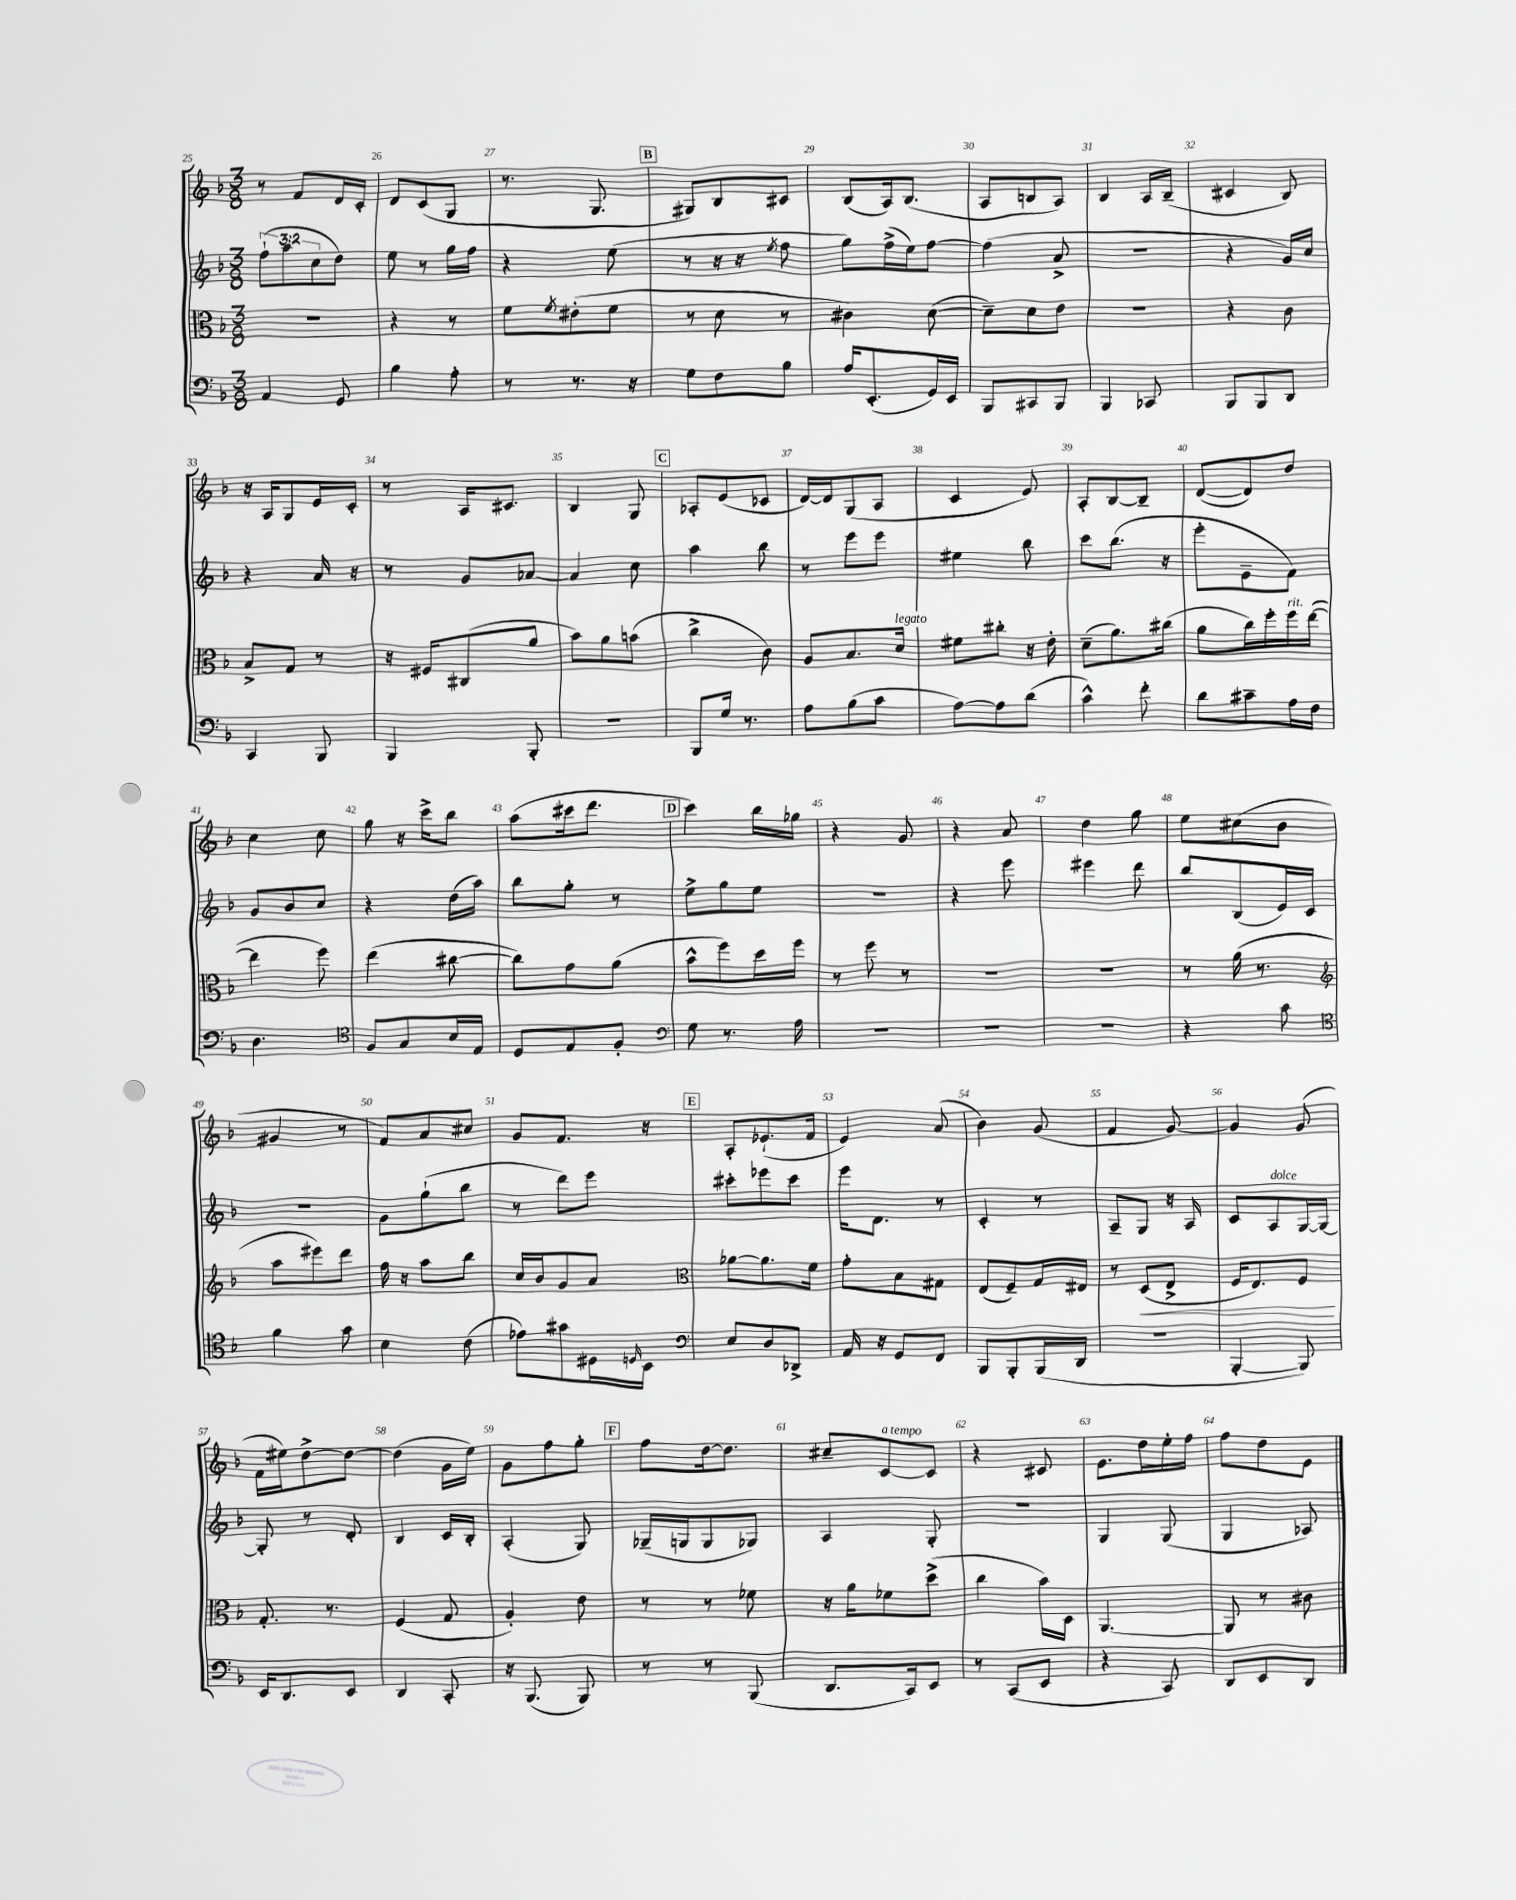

**kern	**kern	**kern	**kern
*staff4	*staff3	*staff2	*staff1
*clefF4	*clefC3	*clefG2	*clefG2
*k[b-]	*k[b-]	*k[b-]	*k[b-]
*M3/8	*M3/8	*M3/8	*M3/8
4AA	4.r	(12ff`	8r
.	.	12aa	.
.	.	.	8f
.	.	12cc	.
8GG	.	8dd)	16d
.	.	.	16c'
=	=	=	=
4B-	4r	8ee	8d
.	.	8r	(8c
8A'	8r	16gg	8G
.	.	16ff	.
=	=	=	=
8r	8f	4r	8.r
.	8qf	.	.
8.r	(8e#'	.	.
.	.	.	8.G
.	8f	(8ee	.
16r	.	.	.
=	=	=	=
8G	8r	8r	8G#)
8F	8d	16r	8B-
.	.	16r	.
.	.	8qee	.
8B-	8r	8ff	8c#
=	=	=	=
16A	4c#)	8gg)	(8B-
(8.EE'	.	.	.
.	.	(16ff^	16A)
.	.	16ee)	(8.B-
16GG)	([8d	[8ff	.
16EE	.	.	.
=	=	=	=
8BBB-	8d~])	(4ff]	8A
8CC#	8d	.	8B
8BBB-	8e	8a^	8A)
=	=	=	=
4BBB-	4.r	4.r	4B-
8CC-	.	.	16A
.	.	.	(16B-~
=	=	=	=
8BBB-	4r	4r	4c#
8BBB-	.	.	.
8DD	8c	16g)	8B-)
.	.	16cc	.
=	=	=	=
4CC	8B-^	4r	16r
.	.	.	16A
.	8G	.	8G
8BBB-	8r	16a	16e
.	.	16r	16c'
=	=	=	=
4BBB-	16r	8r	8r
.	16F#	.	.
.	(8C#	8g	16A
.	.	.	8.c#
8BBB-'	8a	[8a-	.
=	=	=	=
4.r	8b-)	4a-]	4B-
.	8a	.	.
.	(8b	8cc	8G
=	=	=	=
8BBB-	4cc^	4aa	8A-'
16G	.	.	(8e
8.r	.	.	.
.	8c)	8bb-	8c-
=	=	=	=
8A	8A	8r	[16d)
.	.	.	16d]
(8B-	8.B-	8eee	(8G
8c	.	8eee	8A
.	16d	.	.
=	=	=	=
[8A)	8f#	4ee#	4c
8A]	8cc#'	.	.
(8d	16r	8bb-	8e)
.	16e'	.	.
=	=	=	=
4c^^)	(8d~	8ccc	8A'
.	8.a)	(8.bb-	[8B-
8f'	.	.	8B-~]
.	(16cc#	16r	.
=	=	=	=
8d	8a	8eee'	([8d
8c#~	16cc)	8e~	8d])
.	16ff'	.	.
16A	16ff	8f)	8dd
16F	([16ee	.	.
=	=	=	=
4.D	4ee]	8g	4cc
.	.	8b-	.
.	8ff)	8cc	8cc
=	=	=	=
*clefC4	*	*	*
8F	(4ee	4r	8gg
8G	.	.	16r
.	.	.	16ccc^
16B-	[8cc#	(16dd	8bb-
16E	.	16aa)	.
=	=	=	=
8D	8cc#])	8bb-	(8aa
8E	8g	8gg'	16ccc#
.	.	.	8.ddd
8F'	(8a	8r	.
=	=	=	=
*clefF4	*	*	*
8G	8b-^^	8ee^	4ccc)
8.r	8ff)	8gg	.
.	16dd	8ee	16bb-
16A	16ff	.	16gg-
=	=	=	=
4.r	8r	4.r	4r
.	8ff	.	.
.	8r	.	8g
=	=	=	=
4.r	4.r	4r	4r
.	.	8eee	8a
=	=	=	=
4.r	4.r	4eee#	4dd
.	.	8ddd	8gg
=	=	=	=
4r	8r	8bb-	8ee
.	(16a	(8B-	(8cc#
.	8.r	.	.
8c	.	16e)	8b-
.	.	16c	.
=	=	=	=
*clefC4	*clefG2	*	*
4f	8aa	4.r	4g#
.	8eee#)	.	.
8g	8ddd	.	8r
=	=	=	=
4B-	16ff	8g	8f)
.	16r	.	.
.	8aa	(8gg`	8a
(8c	8bb-	8bb-	8cc#
=	=	=	=
8e-)	16cc	8r	8g
.	16b-	.	.
8g#	8g	8ddd)	8.f
16D#	8a	8eee	.
16qqD	.	.	.
16BB-	.	.	16r
=	=	=	=
*clefF4	*clefC3	*	*
8E	[8a-	8ccc#'	8A'
8D	8.a-]	8eee-	(8.e-`
8DD-^	.	8ccc#	.
.	16f	.	16f
=	=	=	=
16AA	8g'	16eee	4e)
16r	.	8.d	.
8GG	8B-	.	.
8FF	8G#	8r	(8a
=	=	=	=
8BBB-	(8E	4c'	4b-)
8BBB-'	8F~)	.	.
(16BBB-	16G	8r	(8g
16DD	16E#	.	.
=	=	=	=
4.r	8r	8A~	4f
.	(8D	8G	.
.	8E^	16r	[8g)
.	.	16A	.
=	=	=	=
[4BBB-'	16F	8c	4g]
.	8.E)	.	.
.	.	8A	.
8BBB-])	8F	[16G	(8g
.	.	16G_	.
=	=	=	=
16EE	8.G'	8G']	16f
8.DD	.	.	16ee#)
.	.	8r	[8dd^
.	8.r	.	.
8EE	.	8d'	8dd_
=	=	=	=
4DD	(4F	4B-	(4dd]
8CC'	8G	16c	16g
.	.	16B-'	16ee)
=	=	=	=
16r	4A')	(4A'	8g
(8.BBB-	.	.	.
.	.	.	8ff
8BBB-)	8e	8G)	8gg'
=	=	=	=
8r	8r	(16G-~	8ff
.	.	16G	.
8r	8r	8G	[16dd
.	.	.	8.dd]
(8BBB-	8f-	8G-)	.
=	=	=	=
8.DD	16r	4A	8cc#~
.	16a	.	.
.	8f-	.	[8c
16CC)	.	.	.
8EE	(8dd^	8G'	8c]
=	=	=	=
8r	4cc	4.r	4r
(8CC	.	.	.
8EE	16b-)	.	8c#
.	16D	.	.
=	=	=	=
4r	[4.AA	4G	8.e
.	.	.	16dd
8CC)	.	(8G	16ee'
.	.	.	16ff
=	=	=	=
8DD	8AA]	4G	8ff
8EE	8r	.	8dd
8DD	8c#	8A-)	8e
==	==	==	==
*-	*-	*-	*-
